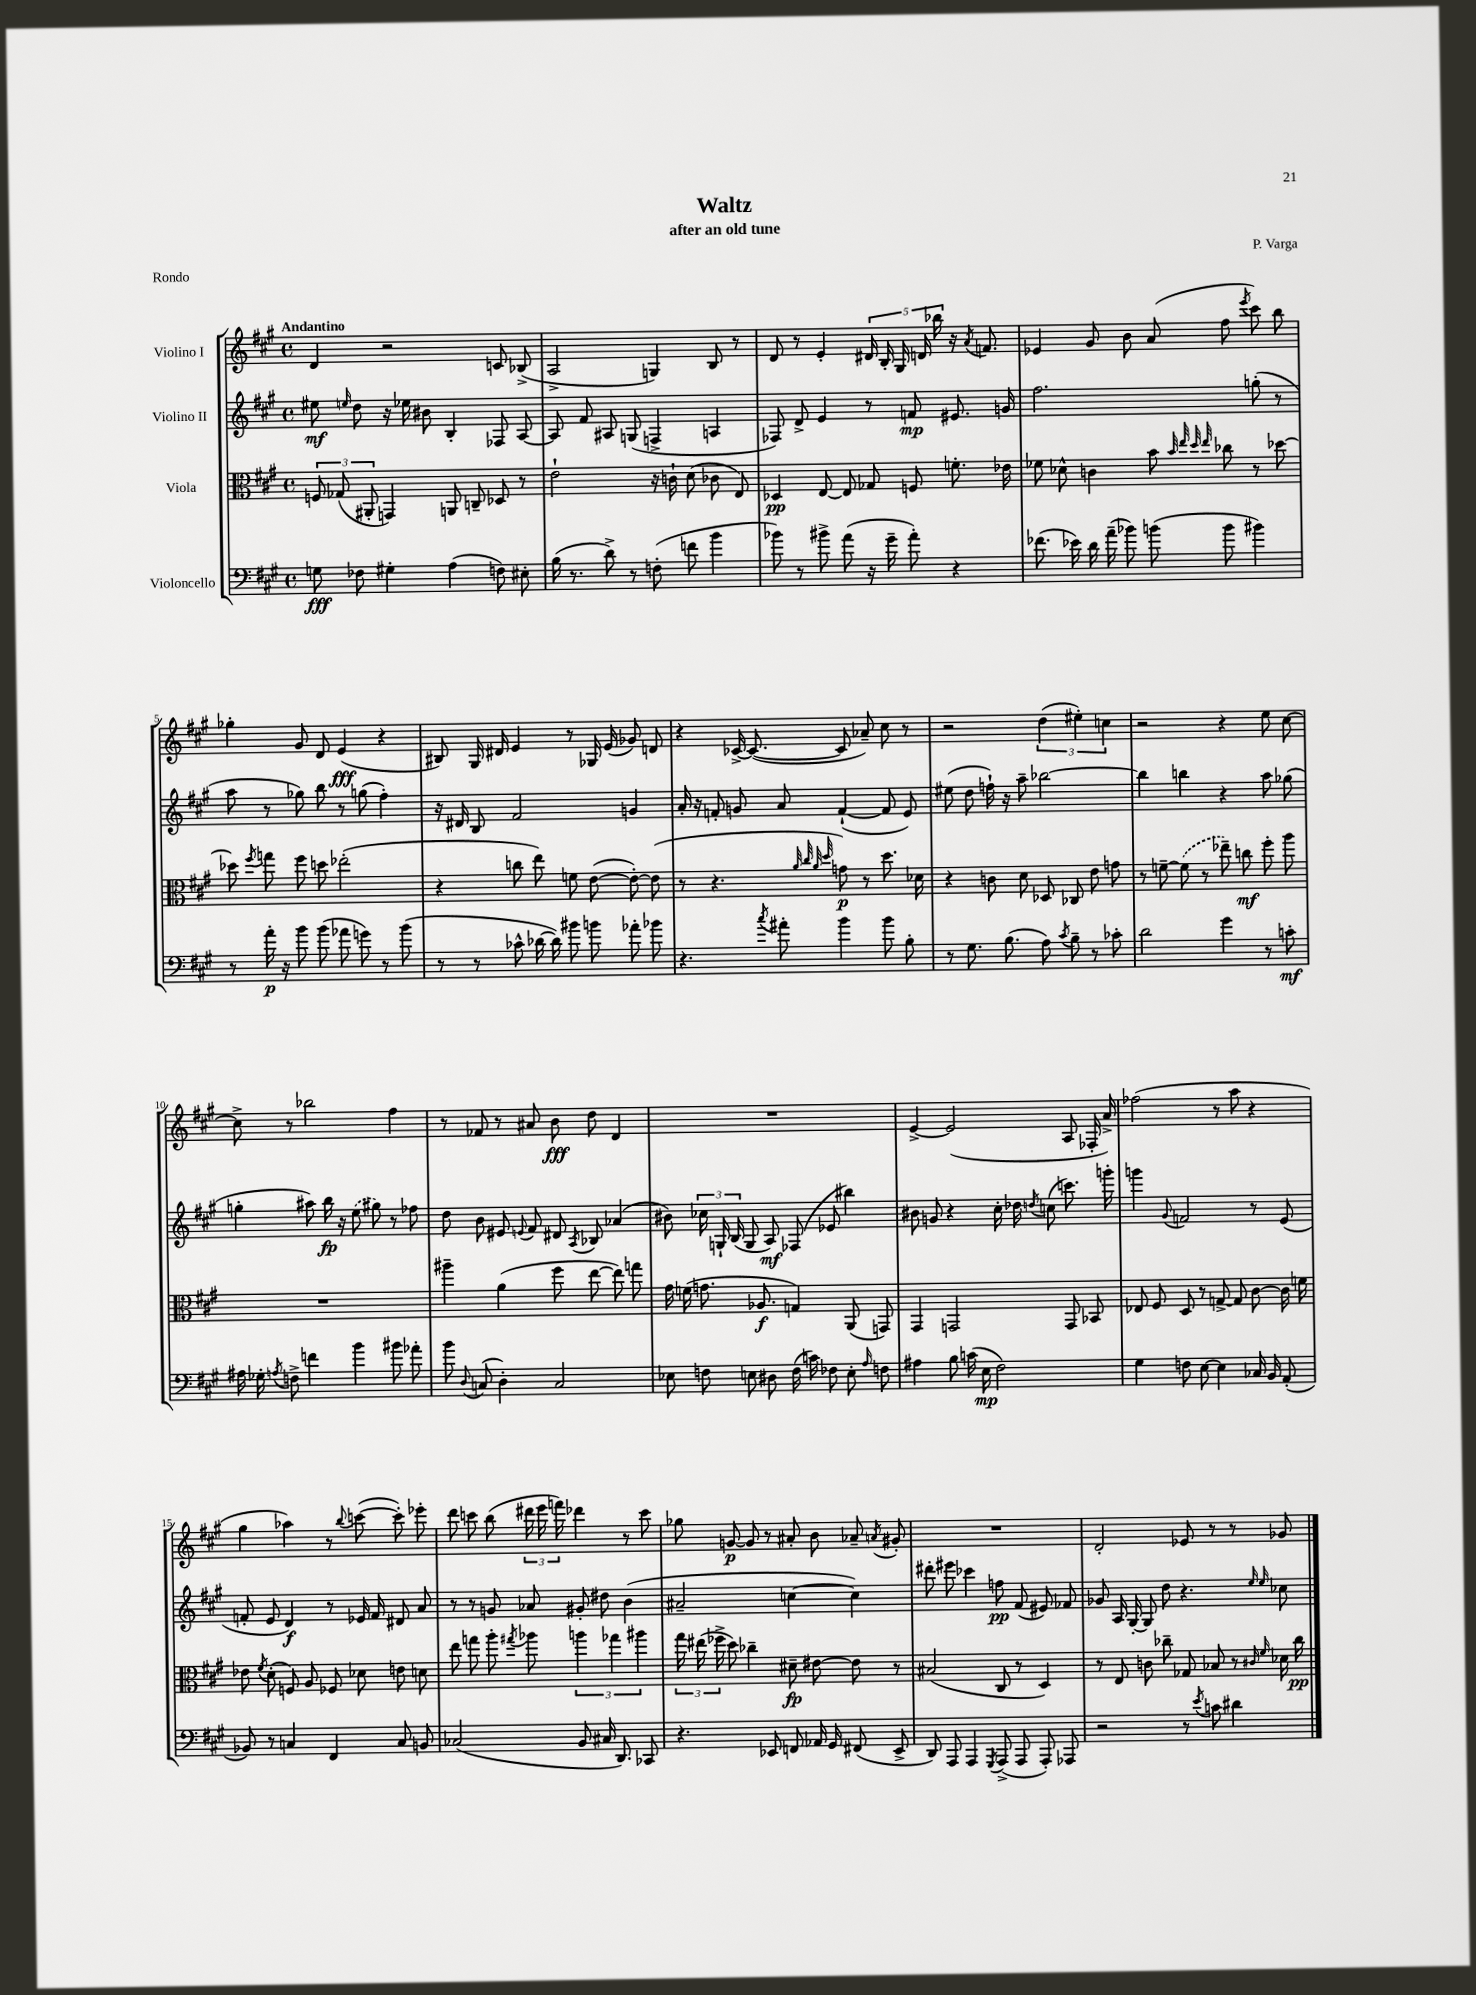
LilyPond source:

\header { title = "Waltz" composer = "P. Varga" subtitle = "after an old tune" piece = "Rondo" }
<<
\new StaffGroup <<
\new Staff = "s0" \with { instrumentName = "Violino I" } {
    \clef treble \key a \major \defaultTimeSignature \time 4/4 \tempo "Andantino"
    \autoBeamOff d'4 r2 c'8 bes8->( |
    a2-> g4) b8 r8 |
    d'8 r8 e'4-. \tuplet 5/4 { dis'16 b16-. gis16 d'16 bes''16 } r16 \acciaccatura { a'8 } f'8. |
    ees'4 gis'8 b'8 a'8( fis''8 \acciaccatura { e'''8 } cis'''8) b''8 |
    ges''4-. gis'8 d'8 e'4\fff( r4 |
    bis8) gis16 dis'16 e'4 r8 ges16 e'16( ges'8) d'8 |
    r4 ces'16~-> ces'8.~( ces'8 aes'8--) cis''8 r8 |
    r2 \tuplet 3/2 { d''4( eis''4-.) c''4 } |
    r2 r4 e''8 cis''8~ |
    cis''8-> r8 bes''2 fis''4 |
    r8 fes'8 r8 ais'8 b'8\fff d''8 d'4 |
    R1 |
    e'4~-> e'2( a8 fes16-. a'16->) |
    fes''2( r8 a''8 r4 |
    gis''4 aes''4) r8 \appoggiatura { b''8 } c'''8~( c'''8-.) ees'''8-. |
    d'''8 c'''8 b''8( \tuplet 3/2 { dis'''16 e'''16 f'''16) } des'''4 r8 c'''8 |
    ges''8 g'8~\p g'8 r8 ais'8-. b'8 aes'8-- \acciaccatura { a'8 } gis'8-. |
    R1 |
    d'2-. ees'8 r8 r8 ges'8 \bar "|." |
}
\new Staff = "s1" \with { instrumentName = "Violino II" } {
    \clef treble \key a \major \defaultTimeSignature \time 4/4
    \autoBeamOff eis''8\mf \grace { e''16 } d''8 r16 ees''16 bis'8 b4-. fes8 a8~ |
    a8 fis'8 ais8 g8( f4-> a4 |
    fes8) d'8-> e'4 r8 f'8\mp eis'8. g'16 |
    fis''2. g''8-.( r8 |
    a''8 r8 ges''8) b''8 r8 g''8( fis''4-.) |
    r16 dis'16 b8 fis'2 g'4 |
    a'16-. r16 f'8-. g'8 a'8 f'4~-!( f'8 e'8) |
    eis''8( d''8 f''16-!) r16 a''8-- bes''2~ |
    bes''4 b''4 r4 a''8 ges''8( |
    g''4-. ais''8) b''16\fp r16 \once \slurDashed e''8( gis''8) r8 fes''8 |
    d''8 b'8 eis'8 \appoggiatura { e'8 } fis'8 dis'8 \acciaccatura { a8 } bes8 aes'4( |
    bis'8) \tuplet 3/2 { ces''16 g16-! b16( } g8 a8\mf) fes8( ees'8 bis''4) |
    bis'8 g'8 r4 cis''16-. des''16 \acciaccatura { d''8 } c''8( c'''8.) g'''16-. |
    g'''4 \appoggiatura { gis'8 } f'2 r8 e'8( |
    f'8-. e'8 d'4\f) r8 ees'16 f'16 dis'8 a'8 |
    r8 r8 g'8 aes'8 gis'8-. dis''8 b'4( |
    ais'2-- c''4~ c''4) |
    dis'''8-. eis'''8 ces'''4 f''8\pp fis'8( eis'8) fes'8 |
    ges'8 a16 gis16~-. gis8 d''8 r4. \grace { e''16 e''16 } ces''8 \bar "|." |
}
\new Staff = "s2" \with { instrumentName = "Viola" } {
    \clef alto \key a \major \defaultTimeSignature \time 4/4
    \autoBeamOff \tuplet 3/2 { f8 ges8( ais,8-. } g,4) a,8 c8-- des8 r8 |
    e'2-! r16 c'16-! d'8( ces'8 e8) |
    des4\pp e8~ e8 ges8 f8 f'8.-. ees'16 |
    fes'8 des'8-^ c'4 b'8 \grace { b'32 e''32 d''32 e''32 } ces''8 r8 des''8~ |
    des''8 \acciaccatura { fis''8 } g''8 fis''8 d''8 ees''2-.( |
    r4 c''8 e''8) f'8 e'8~( e'8~-.) e'8( |
    r8 r4. \grace { a'32 cis''32 a'32 d''32 } g'8\p) r8 d''8. des'16 |
    r4 c'8 d'8 des8 ces8 e'8 g'8 |
    r8 f'8~-- \once \slurDashed f'8( r8 ees''8--) c''8\mf fis''8-. a''8 |
    R1 |
    ais''4-- a'4( fis''8 e''8~ e''8) g''8 |
    gis'16 f'16( g'8. aes8.\f g4) a,8( g,8) |
    gis,4 g,2 g,8 bes,8 |
    ees8 fis8 d8 r8 g8~-> g8 cis'8~ cis'16 f'16 |
    ees'8 \acciaccatura { fis'8 } d'8-.( f8) a8 fes8 des'8 e'8 d'8 |
    e''8 g''8 a''8-. \acciaccatura { gis''8 } aes''8 \tuplet 3/2 { a''4 ges''4 ais''4 } |
    \tuplet 3/2 { gis''16 eis''16( fes''16-> } d''8) ces''4-- dis'8--\fp eis'8~ eis'8 r8 |
    bis2( cis8 r8 d4) |
    r8 e8 c'8 ces''8-- ges8 bes8 r8 \grace { cis'16 fis'16 } des'16 ces''16\pp \bar "|." |
}
\new Staff = "s3" \with { instrumentName = "Violoncello" } {
    \clef bass \key a \major \defaultTimeSignature \time 4/4
    \autoBeamOff g8\fff fes8 gis4-. a4( f8) eis8-. |
    b16( r8. d'8->) r8 f8-.( f'8 b'4 |
    bes'8) r8 bis'8-> a'8( r16 gis'16-- a'8-.) r4 |
    fes'8.( ees'16) d'16 a'16--( bes'8) b'8( b'8 bis'4) |
    r8 a'16-.\p r16 b'8 b'8( aes'8 g'8) r8 b'8( |
    r8 r8 ces'8-^ des'16~ des'16) bis'8 b'8 aes'8-. bes'8 |
    r4. \acciaccatura { cis''8 } ais'8-. b'4 b'8 b8-. |
    r8 gis8. b8.( a8) \acciaccatura { cis'8 } b8-- r8 ces'8-. |
    d'2 gis'4 r8 c'8-.\mf |
    ais16 ges16-. \acciaccatura { a8 } f8-> f'4 b'4 bis'8 aes'8-. |
    b'8 \appoggiatura { d8 } c8( d4-.) c2 |
    ees8 f8 e8 dis8 f16( c'16) fes8 e8-. \grace { a16 } f8 |
    ais4 b8 c'16( e16\mp fis2) |
    gis4 f8 e8~ e4 ces16 b,16 a,8-.( |
    bes,8) r8 c4 fis,4 c8 b,8 |
    ces2( b,8 cis16 d,8.) ces,8 |
    r4. ees,8 f,8 aes,16 gis,16 fis,8( ees,8-> |
    d,8) a,,8 a,,4 \acciaccatura { gis,,8 } a,,8->( a,,8 a,,8-.) aes,,8 |
    r2 r8 \acciaccatura { e'8 } c'8 dis'4 \bar "|." |
}
>>
>>
